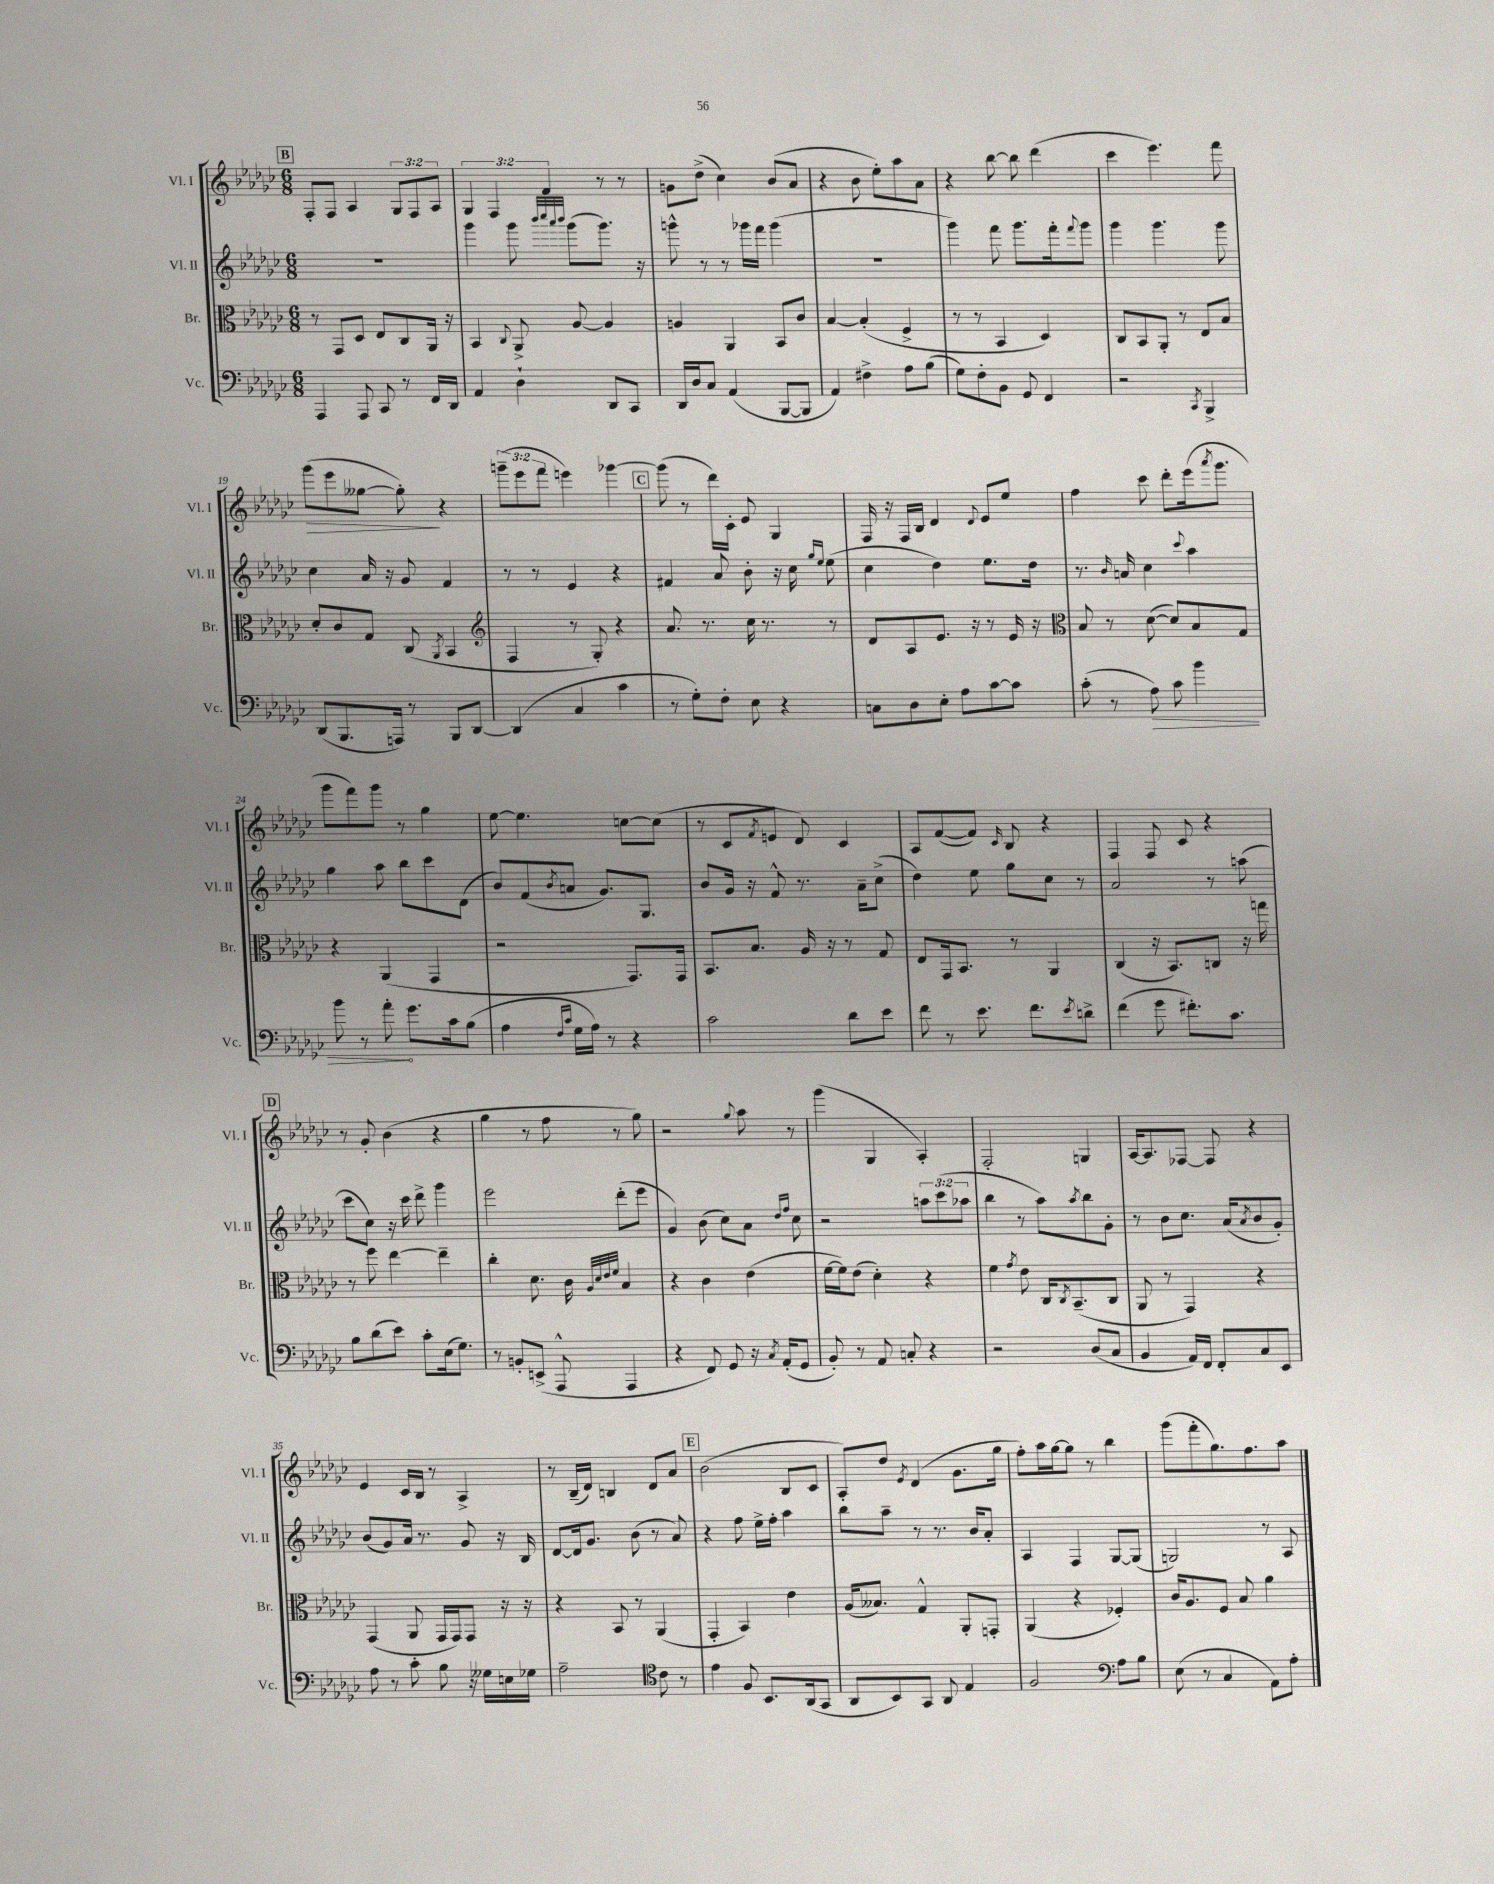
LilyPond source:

<<
\new StaffGroup <<
\new Staff = "s0" \with { instrumentName = "Vl. I" shortInstrumentName = "Vl. I" } {
    \clef treble \key ges \major \numericTimeSignature \time 6/8 \override Staff.TupletNumber.text = #tuplet-number::calc-fraction-text
    \mark \markup { \box "B" } f8-. f8 aes4 \tuplet 3/2 { ges8 f8 aes8 } |
    \tuplet 3/2 { ges4 f4 f'4 } r8 r8 |
    g'8 des''8->( ces''4) bes'8( aes'8 |
    r4 bes'8 ees''8-.) aes''8 aes'8 |
    r4 bes''8~ bes''8 des'''4( |
    ces'''4 ees'''4.) f'''8 |
    ges'''8\>( ees'''8 geses''8~ geses''8-.\!) r4 |
    \tuplet 3/2 { g'''8--( ees'''8 f'''8 } e'''4) ges'''4~ |
    \mark \markup { \box "C" } ges'''8( r8 des'''16) ces'16-. ees'8 ges4 |
    f16 r16 f16 bes16 des'4 \appoggiatura { des'8 } ees'8 ees''8 |
    f''4 ces'''8 des'''8-. ees'''16( \acciaccatura { aes'''8 } ges'''8. |
    ges'''8 f'''8) ges'''8 r8 ges''4 |
    ees''8~ ees''4. c''8~ c''8( |
    r8 ces'8 \acciaccatura { f'8 } e'8 des'8) ces'4 |
    aes8 f'8~( f'8) \grace { ces'16 } bes8 r4 |
    f4 f8 ces'8 r4 |
    \mark \markup { \box "D" } r8 ges'8-. bes'4( r4 |
    ges''4 r8 f''8 r8 ges''8) |
    r2 \appoggiatura { ges''8 } aes''8 r8 |
    ges'''4( ges4 aes4-.) |
    f2-. g4 |
    aes16~ aes8. fes8~ fes8 r4 |
    ees'4 ces'16 bes16 r8 aes4-> |
    r8 bes16--( des'16) b4 des'8 aes'8 |
    \mark \markup { \box "E" } bes'2( bes8 ces'8 |
    aes8-.) des''8 \acciaccatura { ees'8 } des'4( ges'8. ges''16 |
    f''8-.) aes''16 ges''16~ ges''8 r8 bes''4 |
    ges'''8( f'''8-. ges''8.) f''8. aes''8 \bar "|." |
}
\new Staff = "s1" \with { instrumentName = "Vl. II" shortInstrumentName = "Vl. II" } {
    \clef treble \key ges \major \numericTimeSignature \time 6/8 \override Staff.TupletNumber.text = #tuplet-number::calc-fraction-text
    \mark \markup { \box "B" } R2. |
    ges'''4 ges'''8 \grace { bes'''32 ces''''32 aes'''32 bes'''32 } ges'''8( ges'''8.) r16 |
    g'''8-^ r8 r8 ges'''16 f'''16 ges'''4( |
    R2. |
    ges'''4) f'''8 ges'''8. f'''16-. \appoggiatura { f'''8 } ges'''8 |
    ges'''4 ges'''4. ges'''8 |
    ces''4 aes'16 r16 ges'8 f'4 |
    r8 r8 ees'4 r4 |
    \mark \markup { \box "C" } fis'4 aes'8 bes'8-. r16 ces''16 \grace { ges''16 ees''16 } ees''8( |
    ces''4 des''4) ees''8. des''16 |
    r8. \grace { bes'16 } a'16 ces''4 \appoggiatura { ces'''8 } aes''4 |
    ges''4 aes''8 bes''8 ces'''8 des'8( |
    bes'8) f'8( \acciaccatura { bes'8 } a'8 ges'8.) ges8. |
    bes'8 ges'16 r16 f'8-^ r8. aes'16-- ces''8->( |
    des''4) ees''8 ges''8 ces''8 r8 |
    aes'2 r8 a''8( |
    \mark \markup { \box "D" } ces'''8 ces''8) r16 ces'''16 des'''8-> ges'''4 |
    ees'''2 des'''8-.( ees'''8 |
    ges'4) bes'8( ces''8) aes'8 \grace { des''16 f''16 } ces''8 |
    r2 \tuplet 3/2 { a''8 ces'''8( aes''8 } |
    bes''4 r8 aes''8) \acciaccatura { aes''8 } bes''8 ges'8-. |
    r8 bes'8 ces''8. aes'16( \acciaccatura { aes'8 } bes'8 ges'8-.) |
    bes'8( ges'8) aes'16 r8. ges'8 r16 bes16 |
    des'8~ des'16 ges'8. bes'8( r8 aes'8) |
    \mark \markup { \box "E" } r4 f''8 ees''16-> f''16-. aes''4 |
    bes''8 aes''8-- r8 r8. bes'16 aes'8-. |
    aes4 f4 ges8~ ges8( |
    g2) r8 aes8 \bar "|." |
}
\new Staff = "s2" \with { instrumentName = "Br." shortInstrumentName = "Br." } {
    \clef alto \key ges \major \numericTimeSignature \time 6/8
    \mark \markup { \box "B" } r8 ges,8 des8 ees8 ces8 aes,16 r16 |
    bes,4 \appoggiatura { ces8 } aes,8-> aes8~ aes4 |
    a4 aes,4 bes,8 ces'8 |
    bes4~ bes4-.( f4-> |
    r8 r8 bes,4 des4) |
    ces8 bes,8 aes,8-. r8 ees8 bes8 |
    des'8-. ces'8 ges8 ces8( \acciaccatura { aes,8 } bes,4 |
    \clef treble f4 r8 ges8-.) r4 |
    \mark \markup { \box "C" } aes'8. r8. ces''16 r8. r8 |
    des'8 aes8 ees'8. r16 r8 ees'16 r16 |
    \clef alto bes8 r8 des'8~( des'8) bes8 ges8 |
    r4 aes,4( ges,4 |
    r2 ges,8.) ges,16 |
    bes,8. bes8. aes16 r16 r8 ges8 |
    ees8 ges,16 bes,8. r8 aes,4 |
    ces4( r16 bes,8.) c8 r16 g''16 |
    \mark \markup { \box "D" } r8 f''8 ees''4~ ees''4-- |
    ces''4-. des'8. ces'16 \grace { aes32 des'32 ees'32 f'32 } bes4 |
    r4 ces'4 ees'4( |
    f'16~ f'16) ees'8( des'4-.) r4 |
    f'4 \acciaccatura { ges'8 } ees'8 ces16 \acciaccatura { ces8 } bes,8.--( ces8 |
    aes,8 r8 ges,4) r4 |
    ges,4( aes,8 ges,16 ges,16) ges,8 r16 r16 |
    r4 bes,8 r8 aes,4( |
    \mark \markup { \box "E" } ges,4-. bes,4) ees'4 |
    aes16( beses8.) ges4-^ aes,8-. g,8-. |
    aes,4( r4 fes4-.) |
    ces'16 aes8. f8 bes8 aes'4 \bar "|." |
}
\new Staff = "s3" \with { instrumentName = "Vc." shortInstrumentName = "Vc." } {
    \clef bass \key ges \major \numericTimeSignature \time 6/8
    \mark \markup { \box "B" } aes,,4 aes,,8 ces,8 r8 f,16 des,16 |
    aes,4 des4-! des,8 ces,8 |
    des,16 des16 ces8 aes,4( bes,,8~ bes,,8 |
    aes,4) fis4-> aes8 bes8( |
    ges8) f8-. bes,8 ges,8 f,4 |
    r2 \acciaccatura { ces,8 } bes,,4-> |
    des,8( bes,,8. a,,16) r8 bes,,8 des,8~ |
    des,4( ces4 ces'4 |
    \mark \markup { \box "C" } r8 ges8-.) f8-. ees8 r4 |
    c8 des8 ees8-. aes8 ces'8~ ces'8 |
    ces'8-.( r8 \once \override Hairpin.circled-tip = ##t aes8\>) ces'8 bes'4 |
    bes'8 r8 aes'8-.\! ges'8. ces'16 bes8( |
    aes4 \grace { f16 ces'16 } ges16 aes16) r8 r4 |
    ces'2 des'8 ees'8 |
    f'8 r8 ees'8. f'8. \acciaccatura { ees'8 } d'8-> |
    f'4( ges'8 fis'8.-.) ces'8. |
    \mark \markup { \box "D" } bes8 des'8( ees'8) ces'8-. ees16( ges8.) |
    r8 b,8-. e,8->( aes,,8-^ aes,,4 |
    r4 f,8) ges,8 r16 \acciaccatura { ces8 } aes,16-.( ges,8 |
    bes,8-.) r8 aes,8 c8-. r4 |
    r2 des8( ces8 |
    bes,4 aes,16) f,16 f,8-. ces8 ees,8 |
    aes8 r8 ces'8-. bes8 r16 geses16 e16 ges16 |
    aes2-- \clef tenor ces'8 r8 |
    \mark \markup { \box "E" } ees'4 f8 bes,8. aes,16( ges,8 |
    aes,8 bes,8) ges,8 aes,8 ees4 |
    f2 \clef bass aes8 bes8 |
    ees8( r8 ces4 aes,8) aes8-. \bar "|." |
}
>>
>>
\layout { \context { \Score currentBarNumber = #13 } }
